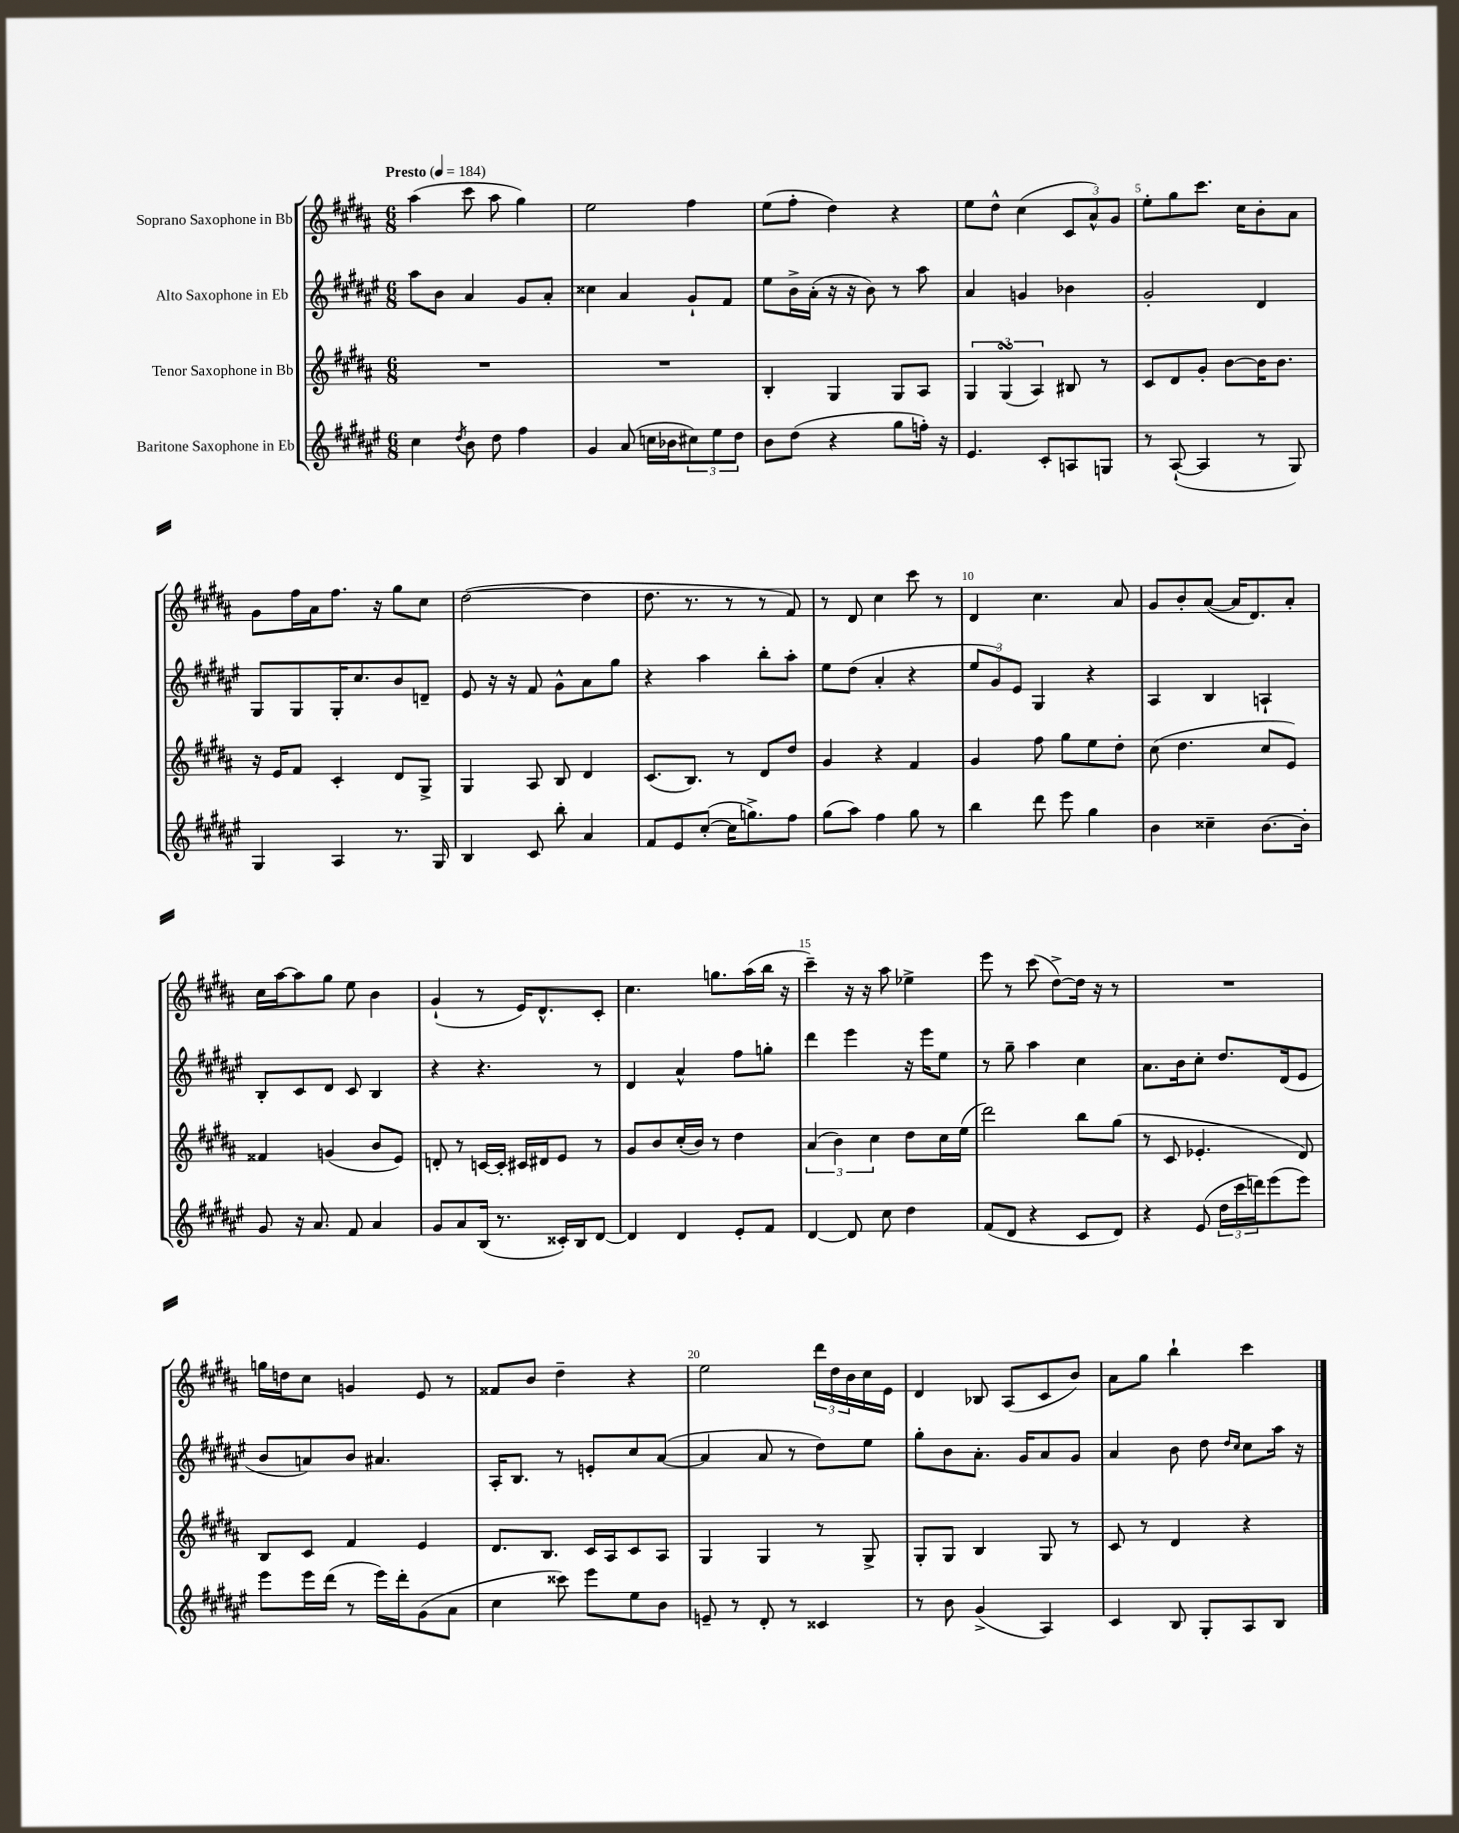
<<
\new StaffGroup <<
\new Staff = "s0" \with { instrumentName = "Soprano Saxophone in Bb" } {
    \clef treble \key b \major \numericTimeSignature \time 6/8 \tempo "Presto" 4 = 184
    ais''4( cis'''8 ais''8 gis''4) |
    e''2 fis''4 |
    e''8( fis''8-. dis''4) r4 |
    e''8 dis''8-^ cis''4( \tuplet 3/2 { cis'8 ais'8-^) gis'8 } |
    e''8-. gis''8 cis'''8. cis''16 b'8-. ais'8 |
    gis'8 fis''16 ais'16 fis''8. r16 gis''8 cis''8 |
    dis''2~( dis''4 |
    dis''8. r8. r8 r8 fis'8) |
    r8 dis'8 cis''4 cis'''8 r8 |
    dis'4 cis''4. ais'8 |
    gis'8 b'8-. ais'8~( ais'16 dis'8.) ais'8-. |
    cis''16 ais''16~ ais''8 gis''8 e''8 b'4 |
    gis'4-!( r8 e'16) dis'8.-^ cis'8-. |
    cis''4. g''8. ais''16( b''16 r16 |
    cis'''4--) r16 r16 ais''8 ees''4-> |
    e'''8 r8 cis'''8( dis''8~->) dis''16 r16 r8 |
    R2. |
    g''16 d''16 cis''8 g'4 e'8 r8 |
    fisis'8 b'8 dis''4-- r4 |
    e''2 \tuplet 3/2 { dis'''16 dis''16 b'16 } cis''16 e'16 |
    dis'4 bes8 ais8( cis'8 b'8) |
    ais'8 gis''8 b''4-! cis'''4 \bar "|." |
}
\new Staff = "s1" \with { instrumentName = "Alto Saxophone in Eb" } {
    \clef treble \key fis \major \numericTimeSignature \time 6/8
    ais''8 b'8 ais'4 gis'8 ais'8-. |
    cisis''4 ais'4 gis'8-! fis'8 |
    eis''8 b'16-> ais'16-.( r16 r16 b'8) r8 ais''8 |
    ais'4 g'4 bes'4 |
    gis'2-. dis'4 |
    gis8 gis8 gis16-. cis''8. b'8 d'8-- |
    eis'8 r16 r16 fis'8 gis'8-^ ais'8 gis''8 |
    r4 ais''4 b''8-. ais''8-. |
    eis''8 dis''8( ais'4-. r4 |
    \tuplet 3/2 { eis''8 gis'8) eis'8 } gis4 r4 |
    ais4 b4 a4-! |
    b8-. cis'8 dis'8 cis'8 b4 |
    r4 r4. r8 |
    dis'4 ais'4-^ fis''8 g''8-. |
    dis'''4 eis'''4 r16 eis'''16 eis''8 |
    r8 gis''8-- ais''4 cis''4 |
    ais'8. b'16 cis''8-. dis''8. dis'16( eis'8 |
    b'8 a'8) b'8 ais'4. |
    ais16-. b8. r8 e'8-. cis''8 ais'8~( |
    ais'4 ais'8 r8 dis''8) eis''8 |
    gis''8-. b'8 ais'8.-. gis'16 ais'8 gis'8 |
    ais'4 b'8 dis''8 \grace { dis''16 cis''16 } cis''8 ais''16 r16 \bar "|." |
}
\new Staff = "s2" \with { instrumentName = "Tenor Saxophone in Bb" } {
    \clef treble \key b \major \numericTimeSignature \time 6/8
    R2. |
    R2. |
    b4-. gis4 gis8 ais8 |
    \tuplet 3/2 { gis4 gis4\turn( ais4) } bis8 r8 |
    cis'8 dis'8 gis'8-. b'8~ b'16 b'8. |
    r16 e'16 fis'8 cis'4-. dis'8 gis8-> |
    gis4 ais8 b8 dis'4 |
    cis'8.( b8.) r8 dis'8 dis''8 |
    gis'4 r4 fis'4 |
    gis'4 fis''8 gis''8 e''8 dis''8-. |
    cis''8( dis''4. cis''8 e'8) |
    fisis'4 g'4( b'8 e'8) |
    d'8-. r8 c'16~ c'16-. cis'16 dis'16 e'8 r8 |
    gis'8 b'8 cis''16-.( b'16) r8 dis''4 |
    \tuplet 3/2 { ais'4( b'4) cis''4 } dis''8 cis''16 e''16( |
    dis'''2) b''8 gis''8( |
    r8 cis'8 ees'4.-. dis'8) |
    b8 cis'8 fis'4 e'4 |
    dis'8. b8. cis'16 ais16 cis'8 ais8 |
    gis4 gis4 r8 gis8-> |
    gis8-. gis8 b4 gis8 r8 |
    cis'8 r8 dis'4 r4 \bar "|." |
}
\new Staff = "s3" \with { instrumentName = "Baritone Saxophone in Eb" } {
    \clef treble \key fis \major \numericTimeSignature \time 6/8
    cis''4 \acciaccatura { dis''8 } b'8 dis''8 fis''4 |
    gis'4 ais'8( c''16 bes'16 \tuplet 3/2 { cis''8) eis''8 dis''8 } |
    b'8 dis''8( r4 gis''8 f''16-.) r16 |
    eis'4. cis'8-. a8 g8 |
    r8 ais8~-!( ais4 r8 gis8) |
    gis4 ais4 r8. gis16 |
    b4 cis'8 b''8-. ais'4 |
    fis'8 eis'8 cis''8~-.( cis''16 g''8.->) fis''8 |
    gis''8( ais''8) fis''4 gis''8 r8 |
    b''4 dis'''8 eis'''8 gis''4 |
    b'4 cisis''4-- b'8.~ b'16-. |
    gis'8 r16 ais'8. fis'8 ais'4 |
    gis'8 ais'8 b16( r8. cisis'16-.) b16 dis'8~ |
    dis'4 dis'4 eis'8-. fis'8 |
    dis'4~ dis'8 cis''8 dis''4 |
    fis'8( dis'8 r4 cis'8 dis'8) |
    r4 eis'8( \tuplet 3/2 { dis''16 cis'''16 d'''16) } eis'''8( eis'''8) |
    eis'''8 eis'''16 dis'''16( r8 eis'''16) dis'''16-. gis'8( ais'8 |
    cis''4 cisis'''8) eis'''8 eis''8 b'8 |
    e'8-- r8 dis'8-. r8 cisis'4 |
    r8 b'8 gis'4->( ais4) |
    cis'4 b8 gis8-. ais8 b8 \bar "|." |
}
>>
>>
\layout { \context { \Score \override BarNumber.break-visibility = ##(#f #t #t) barNumberVisibility = #(every-nth-bar-number-visible 5) } }
